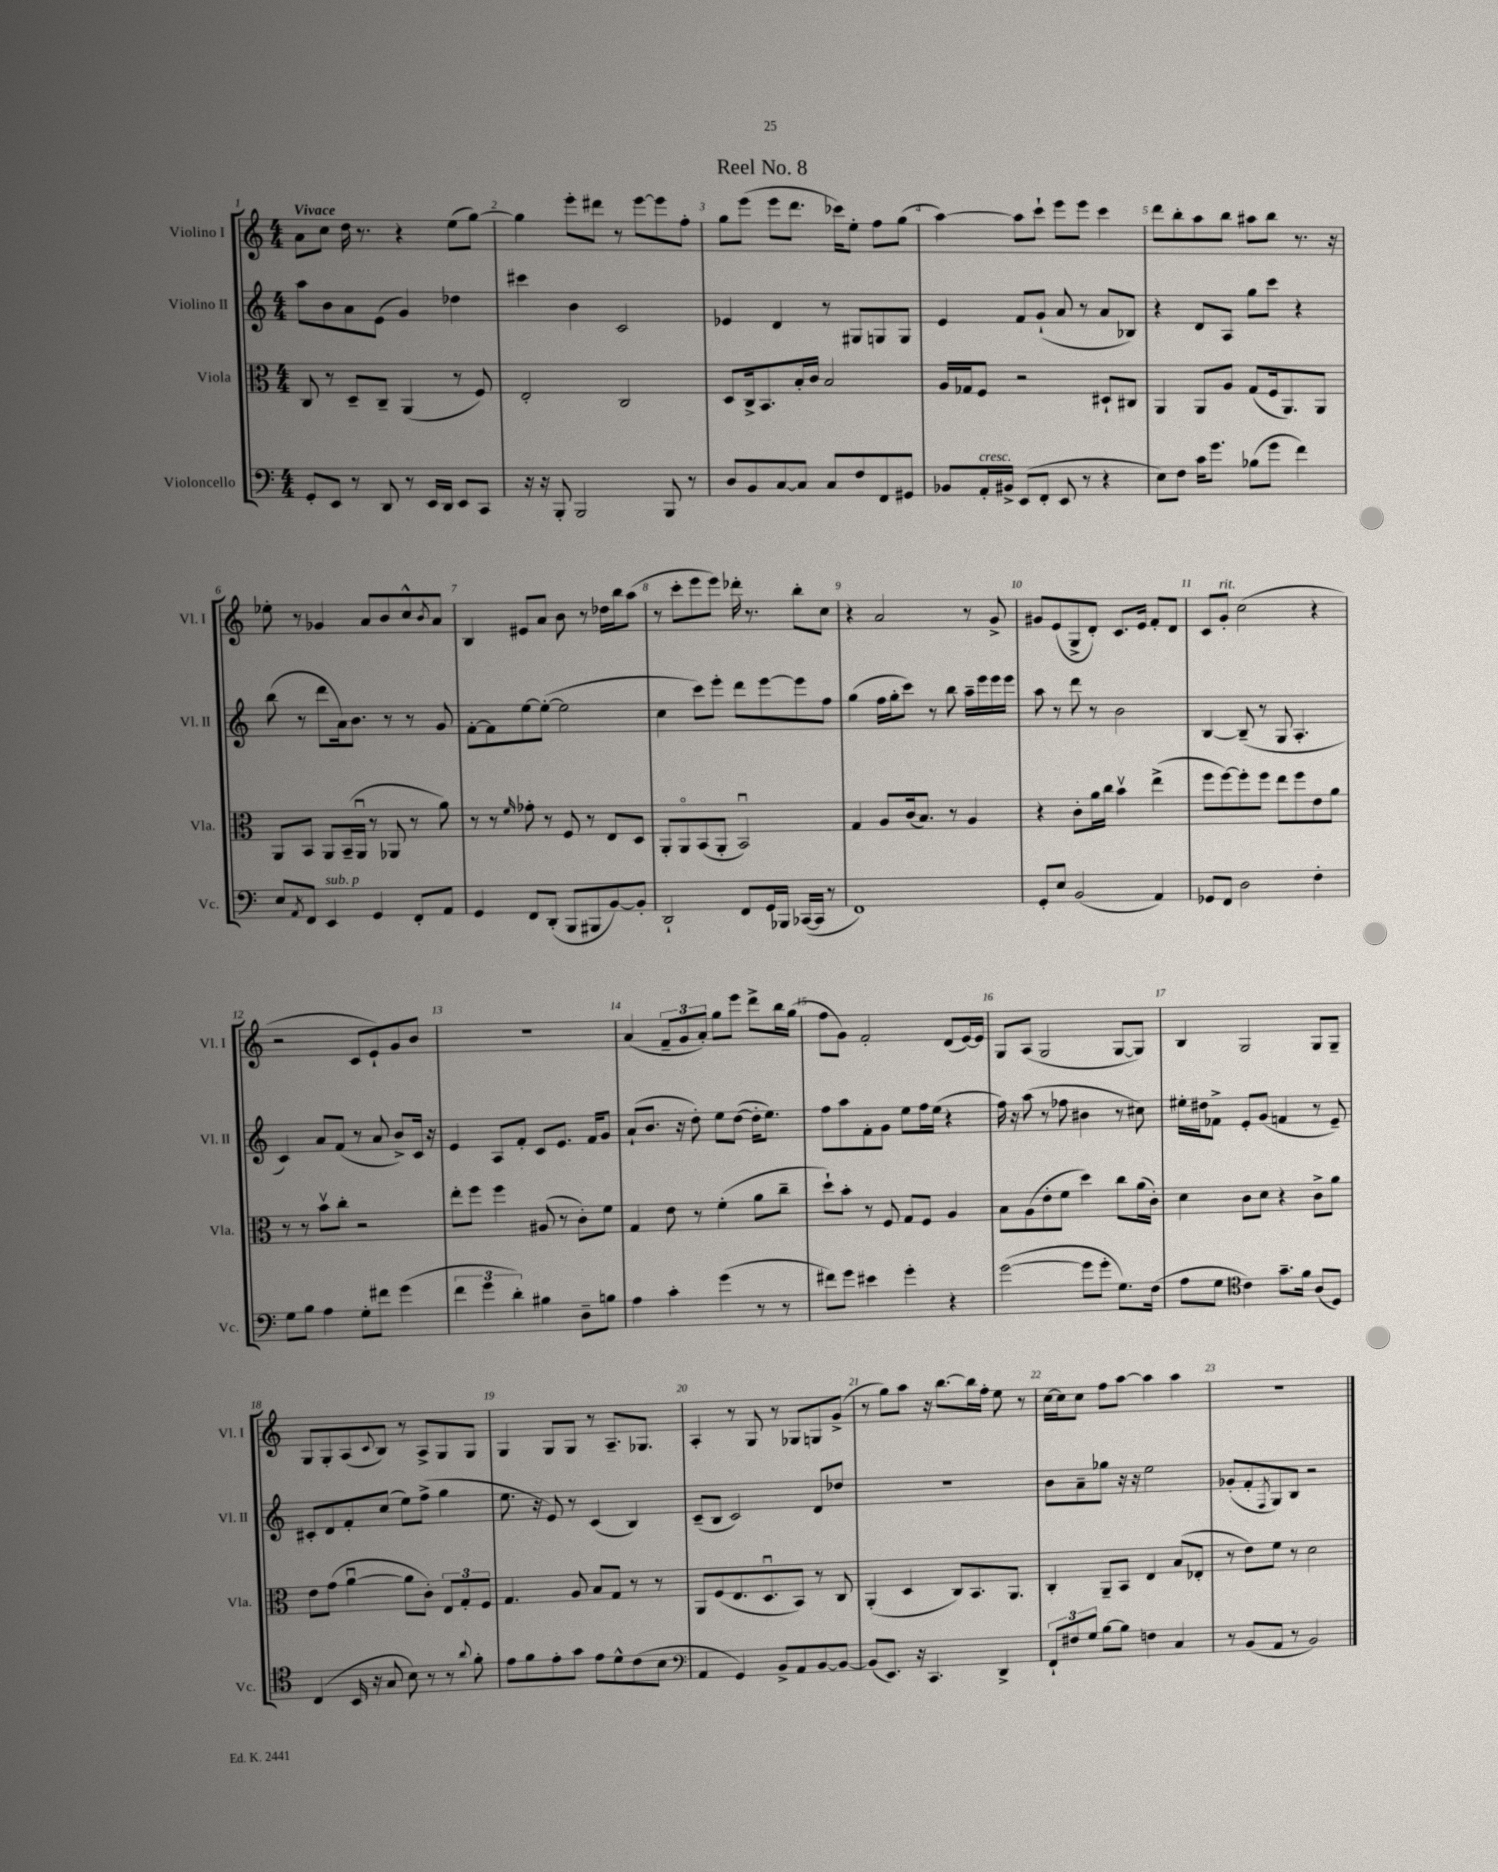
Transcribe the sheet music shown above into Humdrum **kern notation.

**kern	**kern	**kern	**kern
*part4	*part3	*part2	*part1
*staff4	*staff3	*staff2	*staff1
*I"Violoncello	*I"Viola	*I"Violino II	*I"Violino I
*I'Vc.	*I'Vla.	*I'Vl. II	*I'Vl. I
*clefF4	*clefC3	*clefG2	*clefG2
*k[]	*k[]	*k[]	*k[]
*M4/4	*M4/4	*M4/4	*M4/4
=1	=1	=1	=1
!	!	!	!LO:TX:a:B:t=Vivace
8GG'/L	8C/	8aa\L	8a\L
8EE/J	8r	8b\	8cc\J
8r	8D~/L	8a\	16dd\
.	.	.	8.r
8DD/	8C~/J	(8e\J	.
8r	(4AA/	4g/)	4r
16EE/LL	.	.	.
16DD/JJ	.	.	.
8EE/L	8r	4dd-X\	(8ee\L
8CC/J	8F/)	.	[8gg\J)
=2	=2	=2	=2
16r	2E'/	4ccc#X\	4gg\]
16r	.	.	.
8BBB'/	.	.	.
2BBB/	.	4b\	8eee'\L
.	.	.	8ddd#X\J
.	2C/	2c/	8r
.	.	.	[8eee\L
8BBB/	.	.	8eee\]
8r	.	.	8ff'\J
=3	=3	=3	=3
8D/L	8D/L	4e-X/	8gg\L
8BB/	16C^/k	.	(8eee\J
.	8.BB/	.	.
[8C/	.	4d/	8eee\L
8C/J]	16B'/L	.	8.ddd\J
.	16c/JJ	.	.
8C/L	2B/	8r	.
.	.	.	16ccc-X\KL)
8F/	.	8G#X/L	8ee'\J
8FF/	.	8Gn/	8ff\L
8GG#X/J	.	8G/J	(8gg\J
=4	=4	=4	=4
8BB-X/L	16A/LL	4e/	[4aa\)
.	16G-X/J	.	.
!LO:TX:a:i:t=cresc.	!	!	!
16AA'/L	8F/J	.	.
16BB#X^/JJ	.	.	.
(8EE/L	2r	8f/L	8aa\L]
8FF'/J	.	(8g`/J	8ccc`\J
8EE/	.	8a/	8eee\L
8r	.	8r	8eee\J
4r	8D#X`/L	8a/L	4ccc\
.	8C#X/J	8B-X/J)	.
=5	=5	=5	=5
8E\L)	4AA/	4r	8ddd\L
8F\J	.	.	8bb'\
16c\KL	8AA/L	8d/L	8aa\
8.g\J	.	.	.
.	8A/J	8A/J	8bb\J
(8B-X\L	(8G/L	8gg\L	8aa#X\L
8g\J	16F/k	8ccc\J	8bb\J
.	8.AA/)	.	.
4f\)	.	4r	8.r
.	8AA/J	.	.
.	.	.	16r
!!LO:LB:g=z
=6	=6	=6	=6
8E/L	8AA/L	(8bb\	8ee-X'\
8qAA/	.	.	.
8FF/J	8BB/J	8r	8r
!LO:TX:a:i:t=sub. p	!	!	!
4EE/	8AA/L	8ddd\L	4g-X/
.	(16BB~/L	16a\k)	.
.	16AAu/JJ	8.b\J	.
4GG/	8r	.	8a/L
.	8AA-X/	8r	8b/
8FF'/L	8r	8r	8cc^^/
.	.	.	8qb/
8AA/J	8a\)	8g/	8a/J
=7	=7	=7	=7
4GG/	8r	[8f'\L	4B/
.	8r	8f\]	.
.	16qqf/	.	.
8FF/L	8g-X'\	[8ee\	8e#X/L
(8DD'/J	8r	(8ee'\J_	8a/J
8BBB/L	8F/	2ee\]	8b\
8BBB#X/	8r	.	8r
[8BB/)	8E/L	.	16dd-X\LL
.	.	.	16bb\J
8BB'/J]	8D/J	.	(8aa\J
=8	=8	=8	=8
2DD`/	8AA'/L	4cc\	8r
.	8AA/	.	8ccc'\L
.	(8BB/	8ccc\L)	8eee\
.	8AA'/J	8eee'\J	8eee\J)
8FF/L	2BBu/)	8ddd\L	16ddd-X'\
.	.	.	8.r
16GG/L	.	[8eee\	.
16BBB-X/JJ	.	.	.
([16CC-X/LL	.	8eee\]	8bb'\L
16CC-/JJ]	.	.	.
8r	.	8ff\J	8cc\J
=9	=9	=9	=9
1FF)	4G/	(4gg\	4r
.	8A/L	16ff\LL	2a/
.	.	16gg'\J	.
.	(16c/k	8ccc\J)	.
.	8.B/J)	.	.
.	.	8r	.
.	8r	8bb\	.
.	4A/	16aa~\LL	8r
.	.	16eee\	.
.	.	16eee\	8g^/
.	.	16eee\JJ	.
=10	=10	=10	=10
8GG'/L	4r	8aa\	8g#X/L
8E/J	.	8r	(8e/
(2BB/	8c'\L	8ddd\	8G^/
.	16a\L	8r	8d'/J)
.	16cc\JJ	.	.
.	4bv\	2b\	8.c/L
.	.	.	16e/Jk
4AA/)	(4ee^\	.	8f'/L
.	.	.	8d/J
=11	=11	=11	=11
8GG-X/L	8ff\L	[4B/	8c/L
!	!	!	!LO:TX:a:i:t=rit.
8FF/J	[8ff\)	.	8g'/J
2D\	8ff'\]	(8B~/]	(2cc\
.	8ff\J	8r	.
.	8ee\L	8G/	.
.	8ff\	4.A'/	.
4F'\	8e\	.	4r
.	8a\J	.	.
!!LO:LB:g=z
=12	=12	=12	=12
8G\L	8r	4c/)	2r
8B\J	8r	.	.
4A\	8bv\L	8a/L	.
.	8cc'\J	(8f/J	.
8G'\L	2r	8r	8c/L
8f#X\J	.	8a/	8e`/)
(4g\	.	8b^/L)	8g/
.	.	16c/Jk	8b/J
.	.	16r	.
=13	=13	=13	=13
6f\	8ee'\L	4e/	1r
.	8ff\J	.	.
6g\	.	.	.
.	4ff\	8A/L	.
6d'\)	.	.	.
.	.	8f'/J	.
4B#X\	(8A#X/	8c/L	.
.	8r	8.e/J	.
8D~\L	8c'\L)	.	.
.	.	16f/KL	.
8Bn\J	8f\J	8g/J	.
=14	=14	=14	=14
4A\	4G/	(8a`/L	(4a/
.	.	8.b/J	.
4c'\	8e\	.	12f~/L
.	.	16r	.
.	.	.	12g/
.	8r	8dd'\)	.
.	.	.	12a'/J)
(4g\	(4f'\	8ee\L	8gg\L
.	.	([8dd\J	8eee\J
8r	8a\L	16dd'\KL]	8ddd^\L
.	.	8.ee\J)	.
8r	8cc~\J	.	16bb\L
.	.	.	(16gg\JJ
=15	=15	=15	=15
8f#X\L)	8dd`\L)	8ff\L	8ff\L
8g\J	8b'\J	8aa\	8g\J)
4e#X\	8r	8f'\	2f'/
.	8F/	8g\J	.
4g'\	8G/L	8ee\L	.
.	8F/J	16ff\L	.
.	.	(16ee\JJ	.
4r	4A/	4r	(8d/L
.	.	.	[16e/L)
.	.	.	16e/JJ]
=16	=16	=16	=16
([2g\	8B\L	16ff\)	8G/L
.	.	16r	.
.	(8A\	(8aa\	(8A/J
.	8e'\	8r	2G/
.	8f\J	8ff-X\	.
8g\L]	4dd\)	4b#X\	.
8g'\J	.	.	.
8.G\L)	8cc\L	8r	[8G/L
.	(16a\L	8cc#X\)	8G/J])
(16F\Jk	16c'\JJ)	.	.
=17	=17	=17	=17
8A\L	4d\	16ee#X'\LL	4B/
.	.	16dd#X\J	.
8G\J	.	8f-X^\J	.
*clefC4	*	*	*
4c\)	8c\L	8e'/L	2G/
.	8d\J	(8g/J	.
8.g~\L	4r	4fn/	.
16f\Jk	.	.	.
(8A/L	8c^\L	8r	8G/L
8D/J)	8a\J	8e~/)	8G~/J
!!LO:LB:g=z
=18	=18	=18	=18
(4C/	8e\L	8c#X'/L	8G/L
.	(8g\J	8d/	8G'/
16BB/	[4au\	8f'/	(8A/
16r	.	.	.
.	.	.	8qqc/
8G/	.	(8cc/J	8B/J)
8B\)	8a\L]	8ee\L)	8r
8r	8c'\J)	(8ff^\J	8A^/L
8r	12E/L	4gg\	8G/
.	12G'/	.	.
8qqa/	.	.	.
8f'\	.	.	8G/J
.	12F/J	.	.
=19	=19	=19	=19
8e\L	4.G/	8.ee\	4G/
8f\	.	.	.
.	.	16r	.
8e'\	.	8e/)	8G/L
8g\J	8A/	8r	8G/J
8e\L	8B/L	(4c/	8r
8d^^\	8G/J	.	8.A~/L
(8c\	8r	4B/)	.
.	.	.	8.G-X/J
8B\J	8r	.	.
=20	=20	=20	=20
*clefF4	*	*	*
4AA/	8AA/L	(8c~/L	4A'/
.	(8F/	8B/J	.
4GG/)	8.E/	2c/)	8r
.	.	.	8G/
.	8.Du/	.	.
8BB^/L	.	.	8r
8AA/	8BB/J)	.	8G-X/L
[8BB/	8r	8d/L	8Gn/
8BB/J_	8C/	8dd-X/J	(8g^/J
=21	=21	=21	=21
(8BB/L]	(4AA'/	1r	8r
8.EE/J)	.	.	8gg\L)
.	4D/	.	8aa\J
16r	.	.	.
4.CC/	.	.	16r
.	.	.	[8.bb\L
.	8C/L)	.	.
.	8.BB/	.	16bb\L]
.	.	.	16ff'\JJ
4DD^/	.	.	8ee\
.	8.AA/J	.	.
.	.	.	8r
=22	=22	=22	=22
12FF`/L	4C'/	8b\L	[16cc\LL
.	.	.	16cc\J]
12F#X/	.	.	.
.	.	8a~\	8cc\J
12G/J	.	.	.
[8B\L	8AA~/L	8gg-X\J	8ff\L
8B\J]	8BB/J	16r	[8aa\J
.	.	16r	.
4Fn\	4E/	2ee\	4aa\]
4C/	(8B/L	.	4aa\
.	8E-X'/J	.	.
=23	=23	=23	=23
8r	8r	(8g-X'/L	1r
(8BB/L	8e\L)	8f'/	.
.	.	8qF/	.
8AA/J	8f\J	8G/)	.
8r	8r	8B/J	.
2BB/)	2d\	2r	.
==	==	==	==
*-	*-	*-	*-
